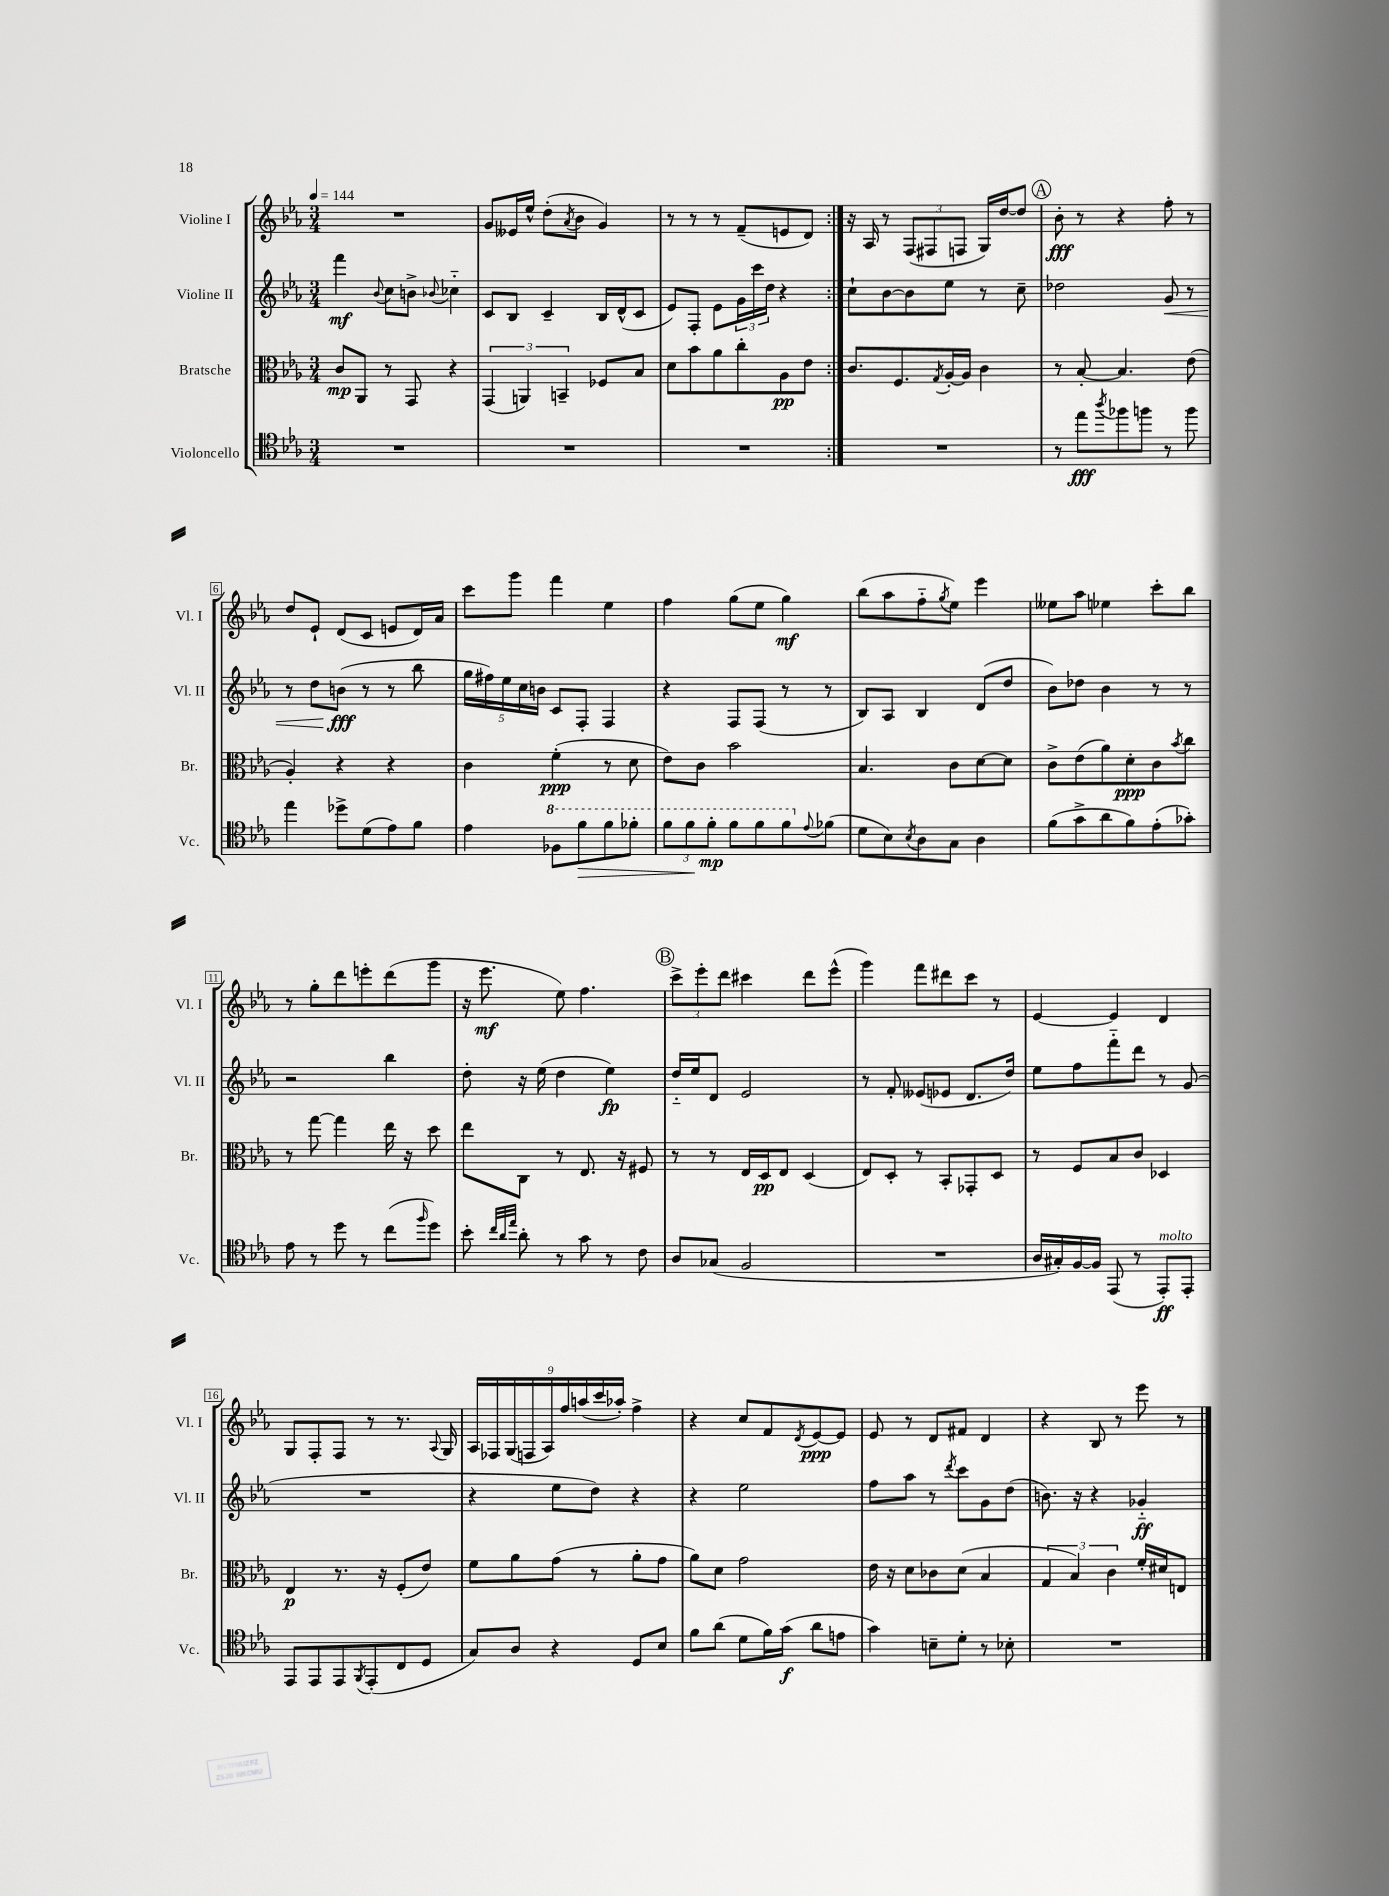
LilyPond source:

<<
\new StaffGroup <<
\new Staff = "s0" \with { instrumentName = "Violine I" shortInstrumentName = "Vl. I" } {
    \clef treble \key ees \major \numericTimeSignature \time 3/4 \tempo 4 = 144
    \repeat volta 2 { R2. |
    g'8 eeses'16 ees''16-^ d''8-.( \acciaccatura { aes'8 } bes'8 g'4) |
    r8 r8 r8 f'8--( e'8 d'8) | }
    r16 aes16 r8 \tuplet 3/2 { f8( fis8 f8 } g16) d''16~ d''8 |
    \mark \markup { \circle "A" } bes'8-.\fff r8 r4 f''8-. r8 |
    d''8 ees'8-! d'8( c'8 e'8 d'16) aes'16 |
    c'''8 g'''8 f'''4 ees''4 |
    f''4 g''8( ees''8 g''4\mf) |
    bes''8( aes''8 f''8-_ \acciaccatura { g''8 } ees''8) ees'''4 |
    eeses''8 aes''8 ees''4 c'''8-. bes''8 |
    r8 g''8-. d'''8 e'''8-. d'''8( g'''8 |
    r16 ees'''8.\mf ees''8) f''4. |
    \mark \markup { \circle "B" } \tuplet 3/2 { c'''8-> ees'''8-. d'''8 } cis'''4 d'''8 ees'''8-^( |
    g'''4) f'''8 dis'''8 c'''8 r8 |
    ees'4~ ees'4 d'4 |
    g8 f8-. f8 r8 r8. \appoggiatura { aes8 } g16 |
    \tuplet 9/8 { aes16 fes16 g16( f16 aes16) f''16 a''16( c'''16 aes''16-.) } f''4-> |
    r4 c''8 f'8 \acciaccatura { d'8 } ees'8~\ppp ees'8 |
    ees'8 r8 d'8 fis'8 d'4 |
    r4 bes8 r8 ees'''8 r8 \bar "|." |
}
\new Staff = "s1" \with { instrumentName = "Violine II" shortInstrumentName = "Vl. II" } {
    \clef treble \key ees \major \numericTimeSignature \time 3/4
    \repeat volta 2 { f'''4\mf \appoggiatura { bes'8 } c''8 b'8-> \appoggiatura { bes'8 } ces''4-_ |
    c'8 bes8 c'4-- bes16 d'16-^( c'8 |
    ees'8) f8-. ees'8 \tuplet 3/2 { g'16 c'''16 d''16 } r4 | }
    c''8-! bes'8~ bes'8 ees''8 r8 c''8-- |
    \mark \markup { \circle "A" } des''2 g'8\< r8 |
    r8 d''8 b'8\fff\!( r8 r8 bes''8 |
    \tuplet 5/4 { g''16 fis''16) ees''16 c''16 b'16 } c'8 f8-. f4 |
    r4 f8 f8( r8 r8 |
    bes8) aes8 bes4 d'8( d''8 |
    bes'8) des''8 bes'4 r8 r8 |
    r2 bes''4 |
    d''8-. r16 ees''16( d''4 ees''4\fp) |
    \mark \markup { \circle "B" } d''16-_ ees''16 d'8 ees'2 |
    r8 f'8-. eeses'8( ees'8 d'8. d''16) |
    ees''8 f''8 f'''8-_ d'''8 r8 g'8( |
    R2. |
    r4 ees''8 d''8) r4 |
    r4 ees''2 |
    f''8 aes''8 r8 \acciaccatura { d'''8 } c'''8 g'8 d''8( |
    b'8.) r16 r4 ges'4-_\ff \bar "|." |
}
\new Staff = "s2" \with { instrumentName = "Bratsche" shortInstrumentName = "Br." } {
    \clef alto \key ees \major \numericTimeSignature \time 3/4
    \repeat volta 2 { c'8\mp aes,8 r8 g,8 r4 |
    \tuplet 3/2 { g,4( a,4) b,4-- } fes8 bes8 |
    d'8 bes'8 aes'8 c''8-. aes8\pp ees'8 | }
    c'8. f8. \acciaccatura { g8 } aes16~-. aes16 c'4 |
    \mark \markup { \circle "A" } r8 bes8~-. bes4. ees'8( |
    aes4-.) r4 r4 |
    c'4 f'4-.\ppp( r8 d'8 |
    ees'8) c'8 bes'2 |
    bes4. c'8 d'8~ d'8 |
    c'8-> ees'8( aes'8) d'8-.\ppp c'8 \acciaccatura { bes'8 } c''8 |
    r8 g''8~ g''4 ees''16 r16 d''8 |
    ees''8 c8 r8 ees8. r16 fis8 |
    \mark \markup { \circle "B" } r8 r8 ees16 d16\pp ees8 d4( |
    ees8) d8-. r8 bes,8-. ges,8-. d8 |
    r8 f8 bes8 c'8 des4 |
    ees4\p r8. r16 f8-.( ees'8) |
    f'8 aes'8 g'8( r8 aes'8-. g'8 |
    aes'8) d'8 g'2 |
    ees'16 r16 d'8 ces'8 d'8( bes4 |
    \tuplet 3/2 { g4 bes4) c'4 } f'16-. dis'16 e8 \bar "|." |
}
\new Staff = "s3" \with { instrumentName = "Violoncello" shortInstrumentName = "Vc." } {
    \clef tenor \key ees \major \numericTimeSignature \time 3/4
    \repeat volta 2 { R2. |
    R2. |
    R2. | }
    R2. |
    \mark \markup { \circle "A" } r8 ees''8\fff \acciaccatura { aes''8 } fes''8 f''8 r8 f''8 |
    ees''4 des''8-> d'8( ees'8) f'8 |
    ees'4 \ottava #1 fes'8 f''8\> f''8 fes''8-. |
    \tuplet 3/2 { f''8 f''8\! f''8-.\mp } f''8 f''8 f''8 \ottava #0 \appoggiatura { ees'8 } fes'8( |
    d'8 bes8) \acciaccatura { bes8 } aes8 g8 aes4 |
    f'8( g'8-> aes'8 f'8) ees'8-.( ges'8-.) |
    ees'8 r8 d''8 r8 c''8( \grace { f''16 } d''8) |
    bes'8-. \grace { c''32 aes'32 ees''32 } aes'8-. r8 g'8 r8 c'8 |
    \mark \markup { \circle "B" } aes8 ges8( f2 |
    R2. |
    aes16 gis16-.) f16~ f16 ees,8( r8 ees,8-.\ff^\markup { \italic "molto" }) ees,8-. |
    ees,8 ees,8 ees,8 \acciaccatura { f,8 } ees,8-.( c8 d8 |
    g8) aes8 r4 d8 bes8 |
    f'8 aes'8( d'8 f'16) g'16\f( aes'8 e'8 |
    g'4) b8-- d'8-. r8 bes8-. |
    R2. \bar "|." |
}
>>
>>
\layout { \context { \Score \override BarNumber.stencil = #(make-stencil-boxer 0.1 0.3 ly:text-interface::print) } }
